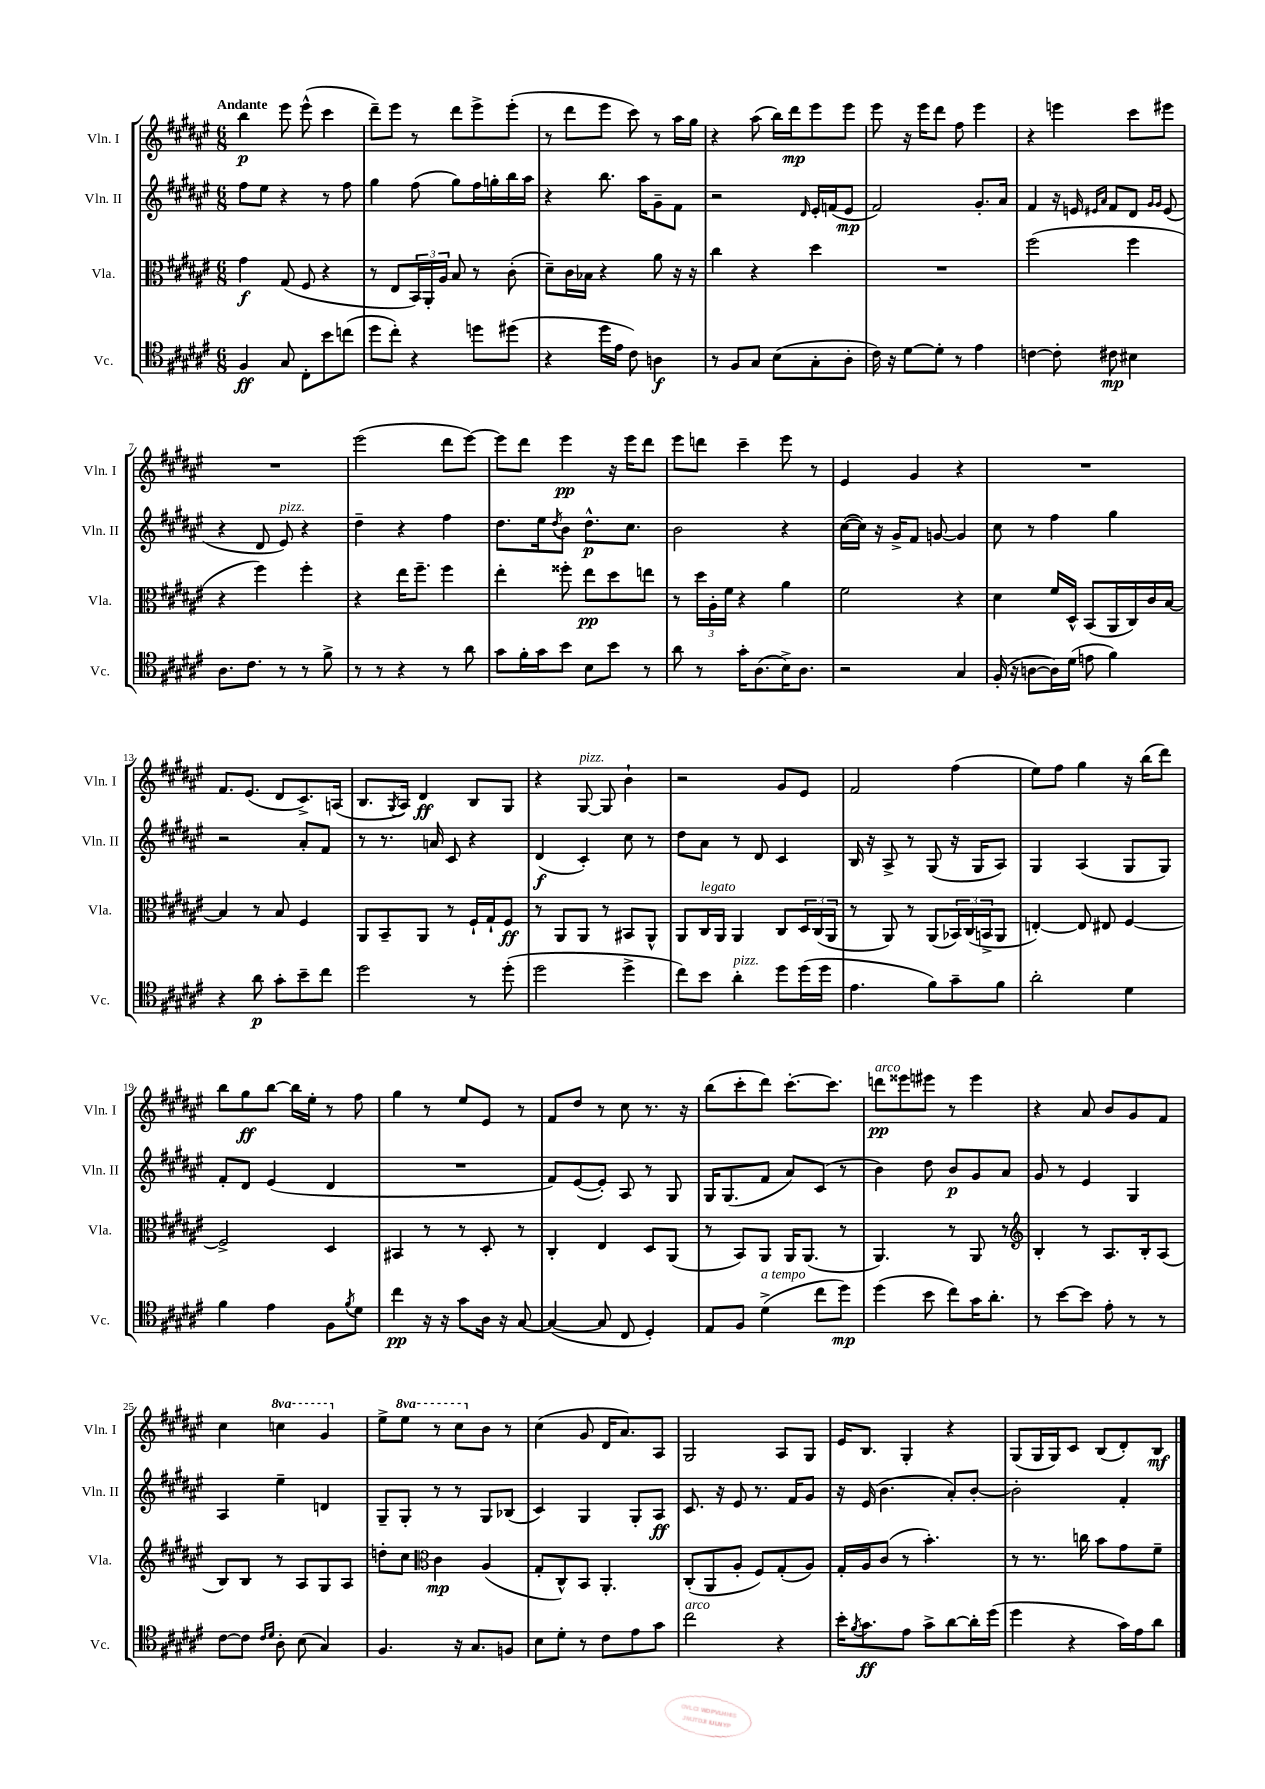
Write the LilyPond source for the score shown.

<<
\new StaffGroup <<
\new Staff = "s0" \with { instrumentName = "Vln. I" shortInstrumentName = "Vln. I" } {
    \clef treble \key fis \major \numericTimeSignature \time 6/8 \set Staff.ottavationMarkups = #ottavation-simple-ordinals \tempo "Andante"
    b''4\p eis'''8 eis'''8-^( cis'''4 |
    dis'''8--) eis'''8 r8 dis'''8 eis'''8-> eis'''8-.( |
    r8 dis'''8 eis'''8 cis'''8) r8 ais''16 gis''16 |
    r4 ais''8( b''16) dis'''16\mp eis'''8 eis'''8 |
    eis'''8 r16 eis'''16 dis'''8 fis''8 eis'''4 |
    r4 e'''4 cis'''8 eis'''8 |
    R2. |
    eis'''2( dis'''8 eis'''8~) |
    eis'''8 dis'''8 eis'''4\pp r16 eis'''16 dis'''8 |
    eis'''8 d'''8 cis'''4-- eis'''8 r8 |
    eis'4 gis'4 r4 |
    R2. |
    fis'8. eis'8.( dis'8 cis'8.->) a16( |
    b8. \acciaccatura { gis8 } ais16) dis'4\ff b8 gis8 |
    r4 gis8~^\markup { \italic "pizz." } gis8 b'4-! |
    r2 gis'8 eis'8 |
    fis'2 fis''4( |
    eis''8) fis''8 gis''4 r16 b''16( dis'''8) |
    b''8 gis''8\ff b''8~ b''16 eis''16-. r8 fis''8 |
    gis''4 r8 eis''8 eis'8 r8 |
    fis'8 dis''8 r8 cis''8 r8. r16 |
    b''8( cis'''8-. dis'''8) cis'''8.~-. cis'''8. |
    d'''8\pp^\markup { \italic "arco" } eisis'''8 eis'''8 r8 eis'''4 |
    r4 ais'8 b'8 gis'8 fis'8 |
    cis''4 \ottava #1 c'''4 gis''4 \ottava #0 |
    eis''8-> \ottava #1 eis'''8 r8 cis'''8 \ottava #0 b'8 r8 |
    cis''4( gis'8 dis'16 ais'8.) ais8 |
    gis2 ais8 gis8 |
    eis'16 b8. gis4-. r4 |
    gis8( gis16 gis16) cis'8 b8( dis'8-.) b8\mf \bar "|." |
}
\new Staff = "s1" \with { instrumentName = "Vln. II" shortInstrumentName = "Vln. II" } {
    \clef treble \key fis \major \numericTimeSignature \time 6/8
    fis''8 eis''8 r4 r8 fis''8 |
    gis''4 fis''8( gis''8) fis''16 g''16-. b''16 ais''16 |
    r4 b''8. ais''16 gis'8-- fis'8 |
    r2 \grace { dis'16 } eis'16-. f'16( eis'8\mp |
    fis'2) gis'8.-. ais'16 |
    fis'4 r16 e'16 \grace { eis'16 ais'16 } fis'8 dis'8 \grace { gis'16 gis'16 } eis'8( |
    r4 dis'8 eis'8^\markup { \italic "pizz." }) r4 |
    dis''4-- r4 fis''4 |
    dis''8. eis''16 \acciaccatura { dis''8 } b'8 dis''8.-^\p cis''8. |
    b'2 r4 |
    cis''16~( cis''16) r16 gis'16-> fis'8 g'8~ g'4 |
    cis''8 r8 fis''4 gis''4 |
    r2 ais'8-. fis'8 |
    r8 r8. a'16 cis'8 r4 |
    dis'4\f( cis'4-.) cis''8 r8 |
    dis''8 ais'8 r8 dis'8 cis'4 |
    b16 r16 ais8-> r8 gis8( r16 gis16 ais8) |
    gis4 ais4( gis8 gis8) |
    fis'8-. dis'8 eis'4( dis'4 |
    R2. |
    fis'8) eis'8~( eis'8-.) ais8 r8 gis8 |
    gis16 gis8.( fis'8 ais'8) cis'8( r8 |
    b'4) dis''8 b'8\p gis'8 ais'8 |
    gis'8 r8 eis'4 gis4 |
    ais4 eis''4-- d'4 |
    gis8-- gis8-. r8 r8 gis8 bes8( |
    cis'4) gis4 gis8-. ais8\ff |
    cis'8. r16 eis'8 r8. fis'16 gis'8 |
    r16 eis'16( b'4. ais'8-.) b'8~-. |
    b'2-. fis'4-. \bar "|." |
}
\new Staff = "s2" \with { instrumentName = "Vla." shortInstrumentName = "Vla." } {
    \clef alto \key fis \major \numericTimeSignature \time 6/8
    gis'4\f gis8( fis8 r4 |
    r8 eis8 \tuplet 3/2 { b,16) ais,16-. ais16 } b8 r8 cis'8-.( |
    dis'8--) cis'16 bes16 r4 ais'8 r16 r16 |
    cis''4 r4 dis''4 |
    R2. |
    fis''2( fis''4 |
    r4 fis''4) fis''4-. |
    r4 eis''16 fis''8.-- fis''4 |
    eis''4-. fisis''8-. eis''8\pp dis''8 e''8 |
    r8 \tuplet 3/2 { dis''16 ais16-. fis'16 } r4 ais'4 |
    fis'2 r4 |
    dis'4 fis'16 dis16-^ b,8( ais,16 cis16) cis'16 b16~ |
    b4 r8 b8 fis4 |
    ais,8 b,8-- ais,8 r8 fis16-! gis16-! fis8\ff |
    r8 ais,8 ais,8 r8 bis,8 ais,8-^ |
    ais,8 cis16^\markup { \italic "legato" } ais,16 ais,4 cis8 \tuplet 3/2 { dis16 cis16( ais,16 } |
    r8 ais,8) r8 ais,8( \tuplet 3/2 { bes,16) cis16( b,16-> } ais,8 |
    e4~-.) e8 eis8 fis4~ |
    fis2-> dis4 |
    bis,4 r8 r8 dis8-. r8 |
    cis4-. eis4 dis8 ais,8( |
    r8 b,8) ais,8 ais,16 ais,8.( r8 |
    ais,4.) r8 ais,8 r8 |
    \clef treble b4-. r8 ais8. b16-. ais8( |
    b8) b8 r8 ais8 gis8 ais8 |
    d''8-. cis''8 \clef alto cis'4\mp ais4( |
    gis8-. cis8-^) b,8 ais,4.-. |
    cis8-.( ais,8 ais8-. fis8) gis8-.( ais8) |
    gis16-. ais16 cis'8( r8 b'4.-.) |
    r8 r8. c''16 b'8 gis'8 fis'8-- \bar "|." |
}
\new Staff = "s3" \with { instrumentName = "Vc." shortInstrumentName = "Vc." } {
    \clef tenor \key fis \major \numericTimeSignature \time 6/8
    fis4\ff gis8 cis8-. b'8 c''8( |
    dis''8 cis''8-.) r4 d''8 dis''8( |
    r4 dis''16 eis'16 cis'8) a4\f |
    r8 fis8 gis8 b8( gis8-. ais8-. |
    cis'16) r16 dis'8~ dis'8-. r8 eis'4 |
    c'4~ c'8-. cis'8\mp bis4 |
    ais8. cis'8. r8 r8 fis'8-> |
    r8 r8 r4 r8 ais'8 |
    gis'8 fis'16-. gis'16 b'8 b8 b'8 r8 |
    ais'8 r8 gis'16-. ais8.( b16->) ais8. |
    r2 gis4 |
    fis16-.( r16 a8~ a16) dis'16( e'8 fis'4) |
    r4 ais'8\p gis'8-. b'8-- cis''8 |
    dis''2 r8 dis''8-.( |
    dis''2 dis''4-> |
    cis''8) b'8 ais'4-.^\markup { \italic "pizz." } dis''8 dis''16( dis''16 |
    eis'4. fis'8) gis'8-- fis'8 |
    ais'2-. dis'4 |
    fis'4 eis'4 fis8 \acciaccatura { fis'8 } dis'8 |
    cis''4\pp r16 r16 gis'8 ais16 r16 gis8~ |
    gis4~( gis8 cis8 dis4-.) |
    eis8 fis8 dis'4->^\markup { \italic "a tempo" }( cis''8 dis''8\mp) |
    dis''4( b'8 cis''8) gis'16 ais'8.-. |
    r8 b'8~ b'8 eis'8-. r8 r8 |
    cis'8~ cis'8 \grace { cis'16 dis'16 } ais8-. b8( gis4) |
    fis4. r16 gis8. f8 |
    b8 dis'8-. r8 cis'8 eis'8 gis'8 |
    cis''2^\markup { \italic "arco" } r4 |
    b'16-. \acciaccatura { fis'8 } gis'8.\ff eis'8 gis'8-> ais'8~ ais'16-. dis''16( |
    dis''4 r4 gis'16) eis'16 ais'8 \bar "|." |
}
>>
>>
